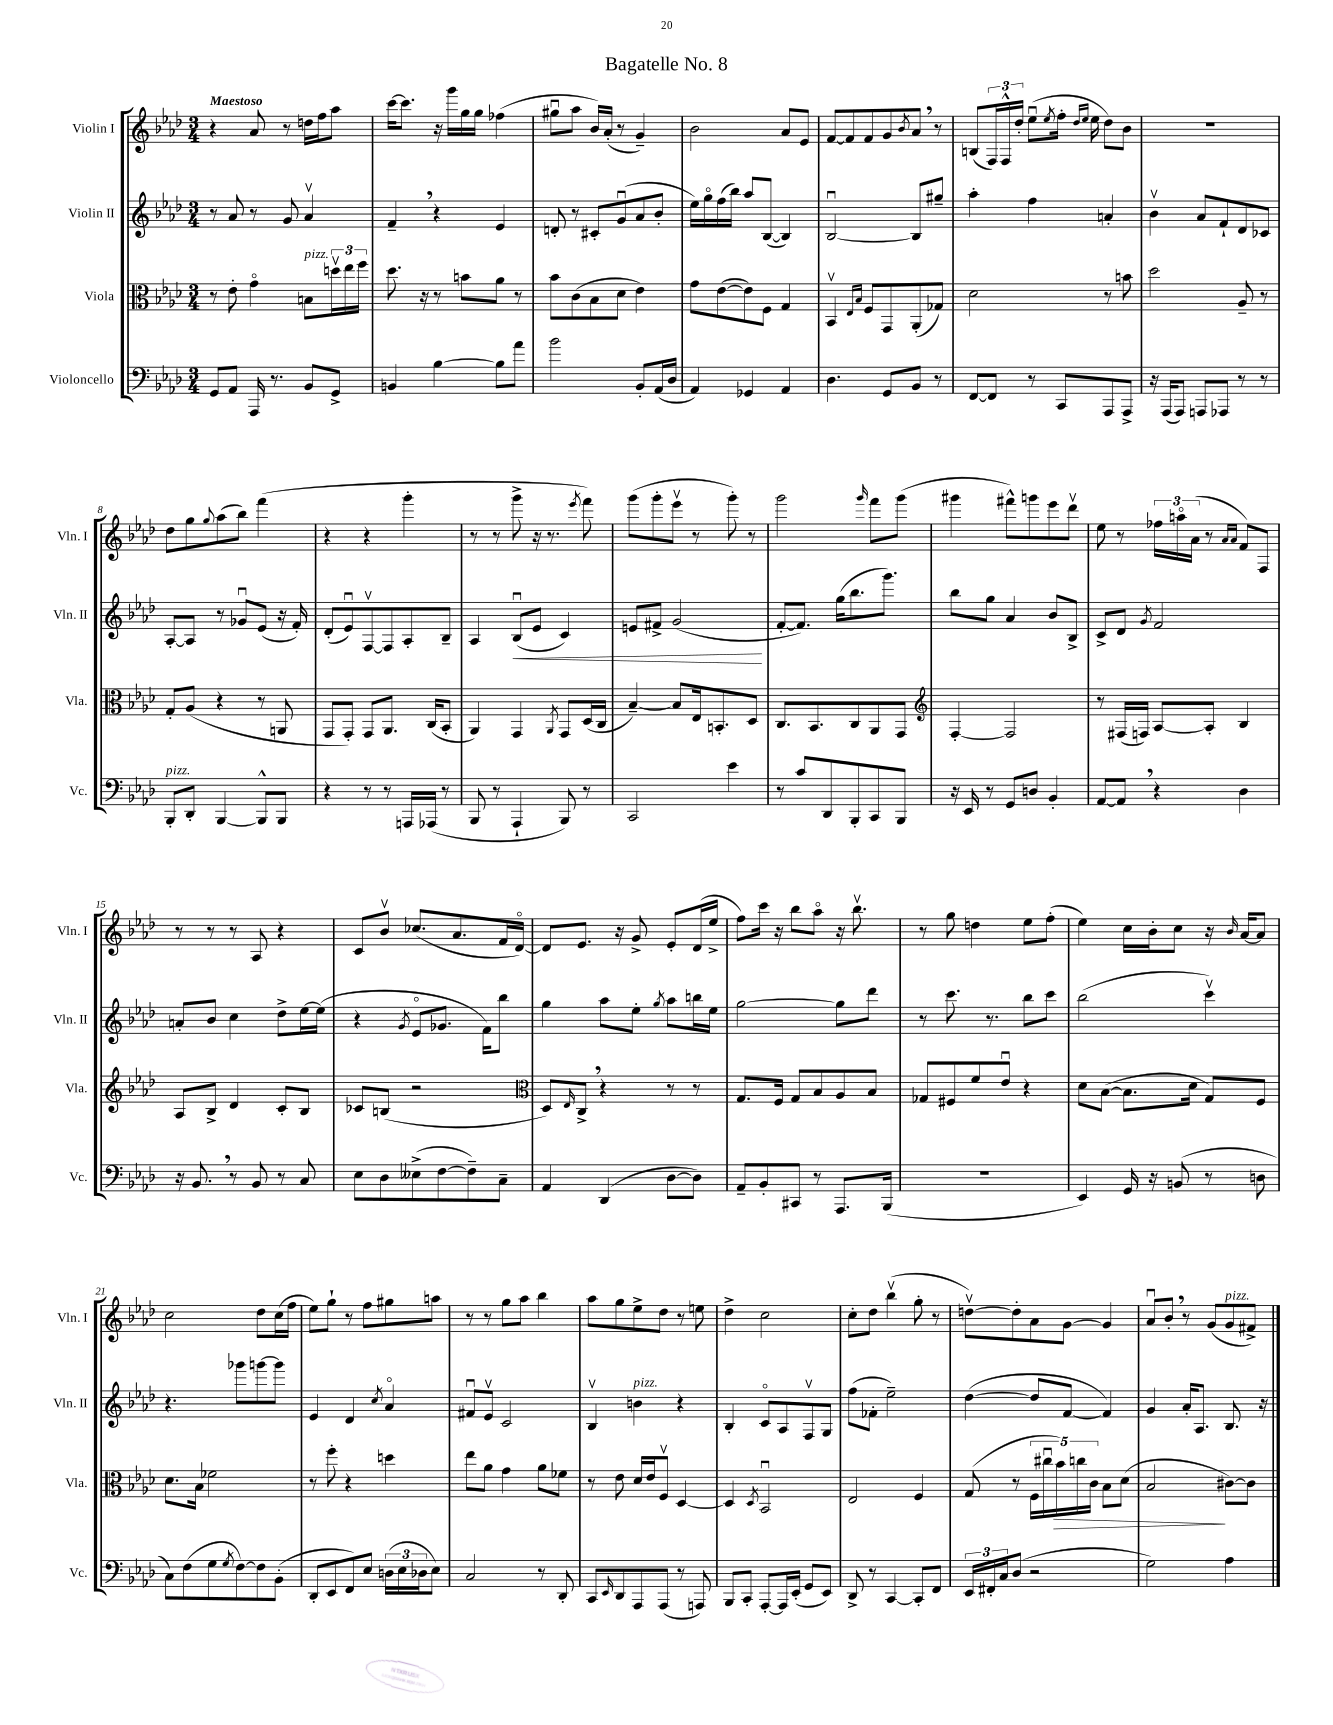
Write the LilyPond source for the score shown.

\header { title = "Bagatelle No. 8" }
<<
\new StaffGroup <<
\new Staff = "s0" \with { instrumentName = "Violin I" shortInstrumentName = "Vln. I" } {
    \clef treble \key aes \major \numericTimeSignature \time 3/4 \tempo "Maestoso"
    r4 aes'8 r8 d''16 f''16 aes''8 |
    c'''16~ c'''8. r16 g'''16 g''16 g''16 fes''4( |
    gis''8\downbow aes''8 bes'16) aes'16-.( r8 g'4--) |
    bes'2 aes'8 ees'8 |
    f'8~ f'8 f'8 g'8 \acciaccatura { bes'8 } aes'8 \breathe r8 |
    b8( \tuplet 3/2 { f16) f16-^ des''16-. } ees''8\downbow( \acciaccatura { ees''8 } f''16-. \grace { des''16 ees''16 } ees''16 des''8) bes'8 |
    R2. |
    des''8 g''8 \appoggiatura { g''8 } aes''8( bes''8) f'''4( |
    r4 r4 g'''4-. |
    r8 r8 g'''8-> r16 r8. \acciaccatura { ees'''8 } f'''8) |
    g'''8( g'''8-. ees'''8\upbow r8 g'''8-.) r8 |
    g'''2 \grace { g'''16 } f'''8 g'''8( |
    gis'''4 fis'''8-^) g'''8 ees'''8 des'''8\upbow |
    ees''8 r8 \tuplet 3/2 { fes''16 a''16\flageolet aes'16( } r8 \grace { aes'16 aes'16 } f'8) f8 |
    r8 r8 r8 aes8 r4 |
    c'8 bes'8\upbow ces''8.( aes'8. f'16 des'16~\flageolet) |
    des'8 ees'8. r16 g'8-> ees'8-. des'16( ees''16-> |
    f''8) c'''16 r16 bes''8 aes''8\flageolet r16 bes''8.\upbow |
    r8 g''8 d''4 ees''8 f''8-.( |
    ees''4) c''16 bes'16-. c''8 r16 \grace { bes'16 } aes'16~ aes'8 |
    c''2 des''8 c''16( f''16 |
    ees''8) g''8-! r8 f''8 gis''8 a''8 |
    r8 r8 g''8 aes''8 bes''4 |
    aes''8 g''8 ees''8-> des''8 r8 e''8 |
    des''4-> c''2 |
    c''8-. des''8 bes''4\upbow( g''8-. r8 |
    d''8~\upbow) d''8-. aes'8 g'8~ g'4 |
    aes'8\downbow bes'8-. \breathe r8 g'8( g'8^\markup { \italic "pizz." } fis'8->) \bar "|." |
}
\new Staff = "s1" \with { instrumentName = "Violin II" shortInstrumentName = "Vln. II" } {
    \clef treble \key aes \major \numericTimeSignature \time 3/4
    r8 aes'8 r8 g'8 aes'4\upbow |
    f'4-- \breathe r4 ees'4 |
    d'8-. r8 cis'8-. g'8\downbow( aes'8 bes'8-. |
    ees''16) g''16\flageolet f''16( bes''16) aes''8 bes8~( bes4) |
    bes2~\downbow bes8 gis''8-- |
    aes''4-. f''4 a'4-. |
    bes'4\upbow aes'8 f'8-! des'8 ces'8 |
    aes8~-. aes8 r8 ges'8\downbow ees'8( r16 f'16-.) |
    des'8-.( ees'8\downbow) f8~\upbow f8 aes8-. bes8-- |
    aes4 bes8\downbow\<( ees'8 c'4) |
    e'8 fis'8-> g'2\!( |
    f'8~-. f'8.) g''16( bes''8. g'''8.) |
    bes''8 g''8 aes'4 bes'8 bes8-> |
    c'8-> des'8 \acciaccatura { g'8 } f'2 |
    a'8-. bes'8 c''4 des''8-> ees''16~ ees''16( |
    r4 \acciaccatura { g'8 } ees'8\flageolet ges'8. f'16) bes''8 |
    g''4 aes''8 ees''8-. \acciaccatura { g''8 } aes''8 b''16 ees''16 |
    g''2~ g''8 des'''8 |
    r8 c'''8. r8. bes''8 c'''8 |
    bes''2( c'''4\upbow) |
    r4. ges'''8 g'''8~ g'''8 |
    ees'4 des'4 \acciaccatura { c''8 } aes'4\flageolet |
    fis'8\downbow ees'8\upbow c'2 |
    bes4\upbow b'4^\markup { \italic "pizz." } r4 |
    bes4-. c'8\flageolet aes8 f8\upbow g8 |
    f''8( fes'8-. ees''2--) |
    des''4~( des''8 f'8~ f'4) |
    g'4 aes'16-. aes8. bes8. r16 \bar "|." |
}
\new Staff = "s2" \with { instrumentName = "Viola" shortInstrumentName = "Vla." } {
    \clef alto \key aes \major \numericTimeSignature \time 3/4
    r8 ees'8-. g'4\flageolet b8^\markup { \italic "pizz." } \tuplet 3/2 { d''16\upbow ees''16 f''16 } |
    des''8. r16 r8 b'8 aes'8 r8 |
    bes'8 c'8( bes8 des'8 ees'4) |
    g'8 ees'8~( ees'8) f8 g4 |
    bes,4\upbow \grace { ees16 bes16 } f8 g,8 aes,8-.( ges8) |
    des'2 r8 b'8 |
    des''2 aes8-- r8 |
    g8-. aes8( r4 r8 a,8 |
    g,8 g,8-.) g,8 aes,8. c16( bes,8-. |
    aes,4) g,4 \acciaccatura { aes,8 } g,8 des16( c16 |
    bes4~--) bes8 ees16 b,8.-. des8 |
    c8. bes,8. c8 aes,8 g,8 |
    \clef treble f4~-. f2 |
    r8 fis16( f16) aes8~ aes8-. bes4 |
    aes8 bes8-> des'4 c'8-. bes8 |
    ces'8 b8( r2 |
    \clef alto des8) \grace { ees16 } c8-> \breathe r4 r8 r8 |
    g8. f16 g8 bes8 aes8 bes8 |
    ges8 fis8 f'8 ees'8\downbow r4 |
    des'8 bes8~( bes8. des'16 g8) f8 |
    des'8. bes16 fes'2 |
    r8 f''8-. r4 d''4 |
    ees''8 aes'8 g'4 aes'8 fes'8 |
    r8 ees'8 des'16 ees'16 f8\upbow des4~ |
    des4 \acciaccatura { des8 } bes,2\downbow |
    ees2 f4 |
    g8( r8 \tuplet 5/4 { f16 cis''16\downbow bes'16\>) c''16 c'16 } bes8 des'8( |
    bes2\! cis'8~) cis'8 \bar "|." |
}
\new Staff = "s3" \with { instrumentName = "Violoncello" shortInstrumentName = "Vc." } {
    \clef bass \key aes \major \numericTimeSignature \time 3/4
    g,8 aes,8 aes,,16 r8. bes,8 g,8-> |
    b,4 bes4~ bes8 aes'8 |
    bes'2 bes,8-. aes,16( des16 |
    aes,4) ges,4 aes,4 |
    des4. g,8 bes,8 r8 |
    f,8~ f,8 r8 c,8 aes,,8 aes,,8-> |
    r16 aes,,16( aes,,8) a,,8 aes,,8 r8 r8 |
    bes,,8-.^\markup { \italic "pizz." } des,8-. bes,,4~ bes,,8-^ bes,,8 |
    r4 r8 r8 a,,16 aes,,16( r8 |
    bes,,8 r8 aes,,4-! bes,,8) r8 |
    c,2 ees'4 |
    r8 c'8 des,8 bes,,8-. c,8 bes,,8 |
    r16 ees,16 r8 g,8 d8 bes,4-. |
    aes,8~ aes,8 \breathe r4 des4 |
    r16 bes,8. \breathe r8 bes,8 r8 c8 |
    ees8 des8 eeses8->( f8~ f8--) c8-- |
    aes,4 des,4( des8~ des8) |
    aes,8-- bes,8-. cis,8 r8 aes,,8. bes,,16( |
    R2. |
    ees,4) g,16 r16 b,8( r8 d8 |
    c8) f8( g8 \acciaccatura { g8 } f8~) f8 bes,8-.( |
    des,8-. ees,8 f,8) ees8 \tuplet 3/2 { d16( ees16 des16 } ees8) |
    c2 r8 des,8-. |
    c,8 \grace { ees,16 } des,8 aes,,8 aes,,8( r8 a,,8) |
    bes,,8 c,8-. aes,,8~-. aes,,16 ees,16-.( g,8 ees,8) |
    des,8-> r8 c,4~ c,8-. f,8 |
    \tuplet 3/2 { ees,16 fis,16-. c16 } des8( r2 |
    g2) aes4 \bar "|." |
}
>>
>>
